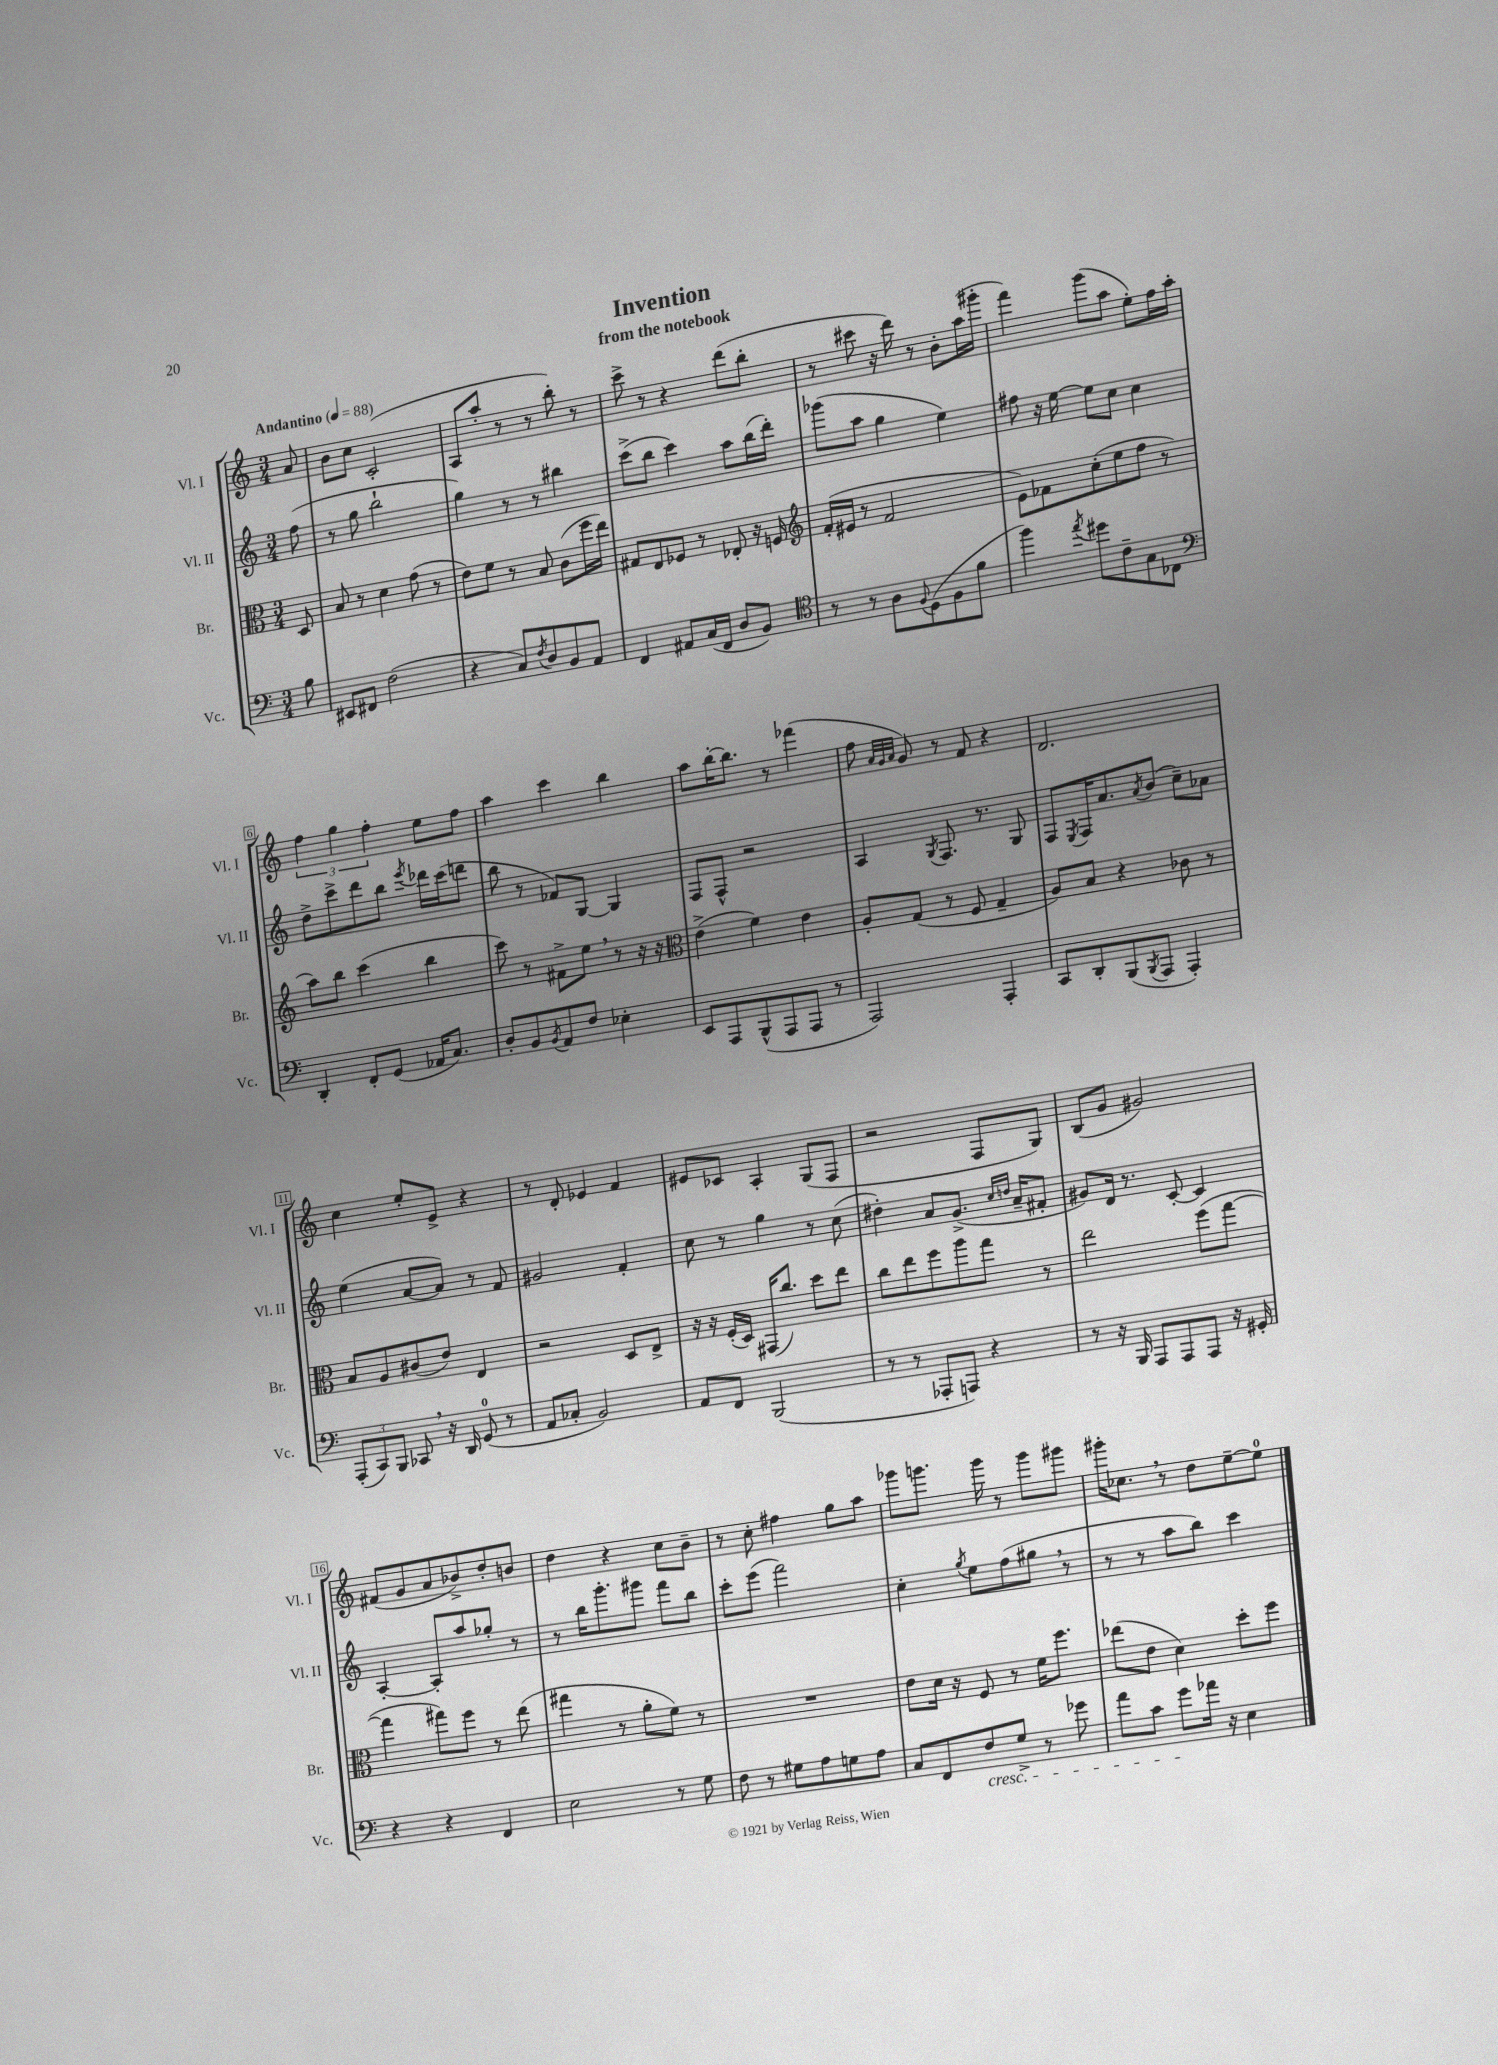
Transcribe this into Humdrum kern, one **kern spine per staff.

**kern	**kern	**kern	**kern
*staff4	*staff3	*staff2	*staff1
*clefF4	*clefC3	*clefG2	*clefG2
*k[]	*k[]	*k[]	*k[]
*M3/4	*M3/4	*M3/4	*M3/4
*MM88	*MM88	*MM88	*MM88
8B\	8D/	(8ff\	8a/
=	=	=	=
8EE#/L	8B/	8r	8b\L
8FF#/J	8r	8gg\	8cc\J
(2F\	4d\	2bb`\	(2c'/
.	(8g\	.	.
.	8r	.	.
=	=	=	=
4r	8e\L)	4gg\)	8A/L
.	8f\J	.	8aa'/J
8C/L)	8r	8r	8r
8qF/	.	.	.
8D/	8B/	8r	8r
8BB/	(8c\L	4bb#\	8bb'\)
8AA/J	16ff\L	.	8r
.	16ee\JJ)	.	.
=	=	=	=
4FF/	8G#/L	(8ccc^\L	8ccc^\
.	8E/	8bb\J	8r
8AA#/L	8F-/J	4ccc\)	4r
(16C/L	8r	.	.
16FF/JJ	.	.	.
8D/L	8E-'/	8aa\L	(8ddd\L
8BB/J)	16r	(16bb\L	8bb'\J
.	16F/	16ddd'\JJ)	.
=	=	=	=
*clefC4	*clefG2	*	*
8r	(16f'/LL	(8ggg-\L	8r
.	16e#/JJ	.	.
8r	8r	8aa\J	8ccc#\
8A\L	2f/	4gg\	16r
.	.	.	16ddd\)
8qqF/	.	.	.
(8D\	.	.	8r
8F\	.	4ee\)	8b'\L
8f\J	.	.	(16aa\L
.	.	.	16ggg#'\JJ
=	=	=	=
4ff\)	8e\L)	8ff#\	4fff\)
.	8f-\	16r	.
.	.	[16ee\	.
8qee/	.	.	.
8dd#\L	(8cc'\	8ee\]L	(8ggg\L
8c~\	8ee\	8cc\J	8aa\J
8G\	8ff\J	4cc\	8ee'\L)
8C-\J	8r	.	16ff\L
.	.	.	16aa'\JJ
=	=	=	=
*clefF4	*	*	*
4DD'/	8aa\L)	8dd^\L	6ff\
.	8bb\J	8ccc^\	.
.	.	.	6gg\
8FF'/L	(4ccc\	8ddd\	.
.	.	.	6ff'\
(8GG/J	.	8bb\J	.
.	.	8qeee/	.
16AA-/LK	4bb\	16ddd-\LL	8ee\L
8.C/J)	.	(16ccc\J	.
.	.	8ddd\J	8ff\J
=	=	=	=
8D'/L	8ccc\)	8bb\	4aa\
8BB/	8r	8r	.
8qBB/	.	.	.
8AA/	8f#^\L	8f-/L)	4ccc\
8F/J	8ee\J	[8G/J	.
4E-'\	8r	4G/]	4bb\
.	16r	.	.
.	16r	.	.
=	=	=	=
*	*clefC3	*	*
8EE/L	(4e^\	8F/L	8aa\L
8AAA/	.	8F^^/J	[16bb'\K
.	.	.	8.bb\]J
(8BBB^^/	4f\)	2r	.
8AAA/	.	.	8r
8AAA/J	4e\	.	(4fff-\
8r	.	.	.
=	=	=	=
2AAA/)	8A'/L	4A/	8ff\
.	.	.	32qqa/LLL
.	.	.	32qqg/
.	.	.	32qqa/JJJ
.	(8G/J	.	8g/)
.	.	8qG/	.
.	8r	8.F/	8r
.	8F/	.	8f/
.	.	8.r	.
4AAA'/	4G~/	.	4r
.	.	8G/	.
=	=	=	=
8CC/L	8A/L)	8F/L	2.d/
.	.	8qE/	.
8DD'/	8B/J	16F/K	.
.	.	8.a/	.
(8BBB/	4r	.	.
8qBBB/	.	8qa/	.
8AAA/J	.	(8b/J	.
4AAA'/)	8c-\	8cc~\L)	.
.	8r	8a-\J	.
=	=	=	=
(12AAA'/L	8B/L	(4ee\	4cc\
12CC/)	.	.	.
.	8A/	.	.
12BBB/J	.	.	.
8CC-/	(8c#/	[8a/L	8ee'/L
16r	8e/J)	8a/]J)	8e^/J
16DD/	.	.	.
(8GG/	4E/	8r	4r
8r	.	8f/	.
=	=	=	=
8AA/L	2r	2g#/	8r
8C-'/J	.	.	8d'/
2BB/)	.	.	4e-/
.	8D/L	4f'/	4f/
.	8E^/J	.	.
=	=	=	=
8AA/L	16r	8cc\	8e#/L
.	16r	.	.
8FF/J	(16F'/LL	8r	8c-/J
.	16D/JJ)	.	.
(2BBB/	(16GG#/LK	4gg\	4A'/
.	8.cc/J)	.	.
.	8dd\L	8r	(8G/L
.	8ee\J	(8cc\	8F/J
=	=	=	=
8r	8cc\L	4dd#'\)	2r
8r	8ee\	.	.
8AAA-'/L	8ff\	8a/L	.
8AAA/J)	8aa\	(8.g^/J	.
4r	8gg\J	.	8F/L
.	.	16qqcc/LL	.
.	.	16qqdd/JJ	.
.	.	16a~/LK	.
.	8r	8f#'/J	8G/J)
=	=	=	=
8r	2ee\	8g#/L)	(8B/L
16r	.	16d/Jk	8g/J
16BBB/	.	8.r	.
8AAA/L	.	.	2g#/)
8AAA/	.	[8c'/	.
8AAA/J	(8ff\L	4c/]	.
16r	[8gg\J	.	.
16GG#'/	.	.	.
=	=	=	=
4r	4gg\]	[4A'/	(8f#/L
.	.	.	8g/
4r	8gg#\L)	8A'/]L	8a/
.	8ff\J	8aa/	8b-^/)
4FF/	8r	8gg-'/J	8dd'/
.	(8ee\	8r	8b/J
=	=	=	=
2E\	4gg#\	8r	4dd\
.	.	16bb\LK	.
.	.	8.ggg'\	.
.	8r	.	4r
.	8a'\L	8ggg#\J	.
8r	8f\J)	8fff\L	8cc\L
8G\	8r	8bb\J	8b~\J
=	=	=	=
8F\	2.r	8ccc'\L	8r
8r	.	(8eee\J	8cc'\
8G#\L	.	2fff\)	4ff#\
8A\	.	.	.
8G\	.	.	8gg\L
8A\J	.	.	8aa\J
=	=	=	=
8C/L	8e\L	4cc'\	8ggg-\L
8FF/	16d\Jk	.	8.ggg\J
.	16r	.	.
.	.	8qgg/	.
8F/	8F/	8ee\L	.
.	.	.	16ggg\
8G^/J	8r	(8ff\	8r
8r	16f\LK	8gg#\J	8ggg\L
.	8.ff\J	.	.
8g-\	.	8r	8ggg#\J
=	=	=	=
8a\L	(8ee-\L	8r	16ggg#'\LK
.	.	.	8.cc-\J
8c\J	8e\J	8r	.
8g\L	4d\)	8aa\L	8r
16a-\Jk	.	8bb\J)	8dd\L
16r	.	.	.
4E\	8dd'\L	4ccc\	[8ee~\
.	8ff\J	.	8ee\]J
==	==	==	==
*-	*-	*-	*-
